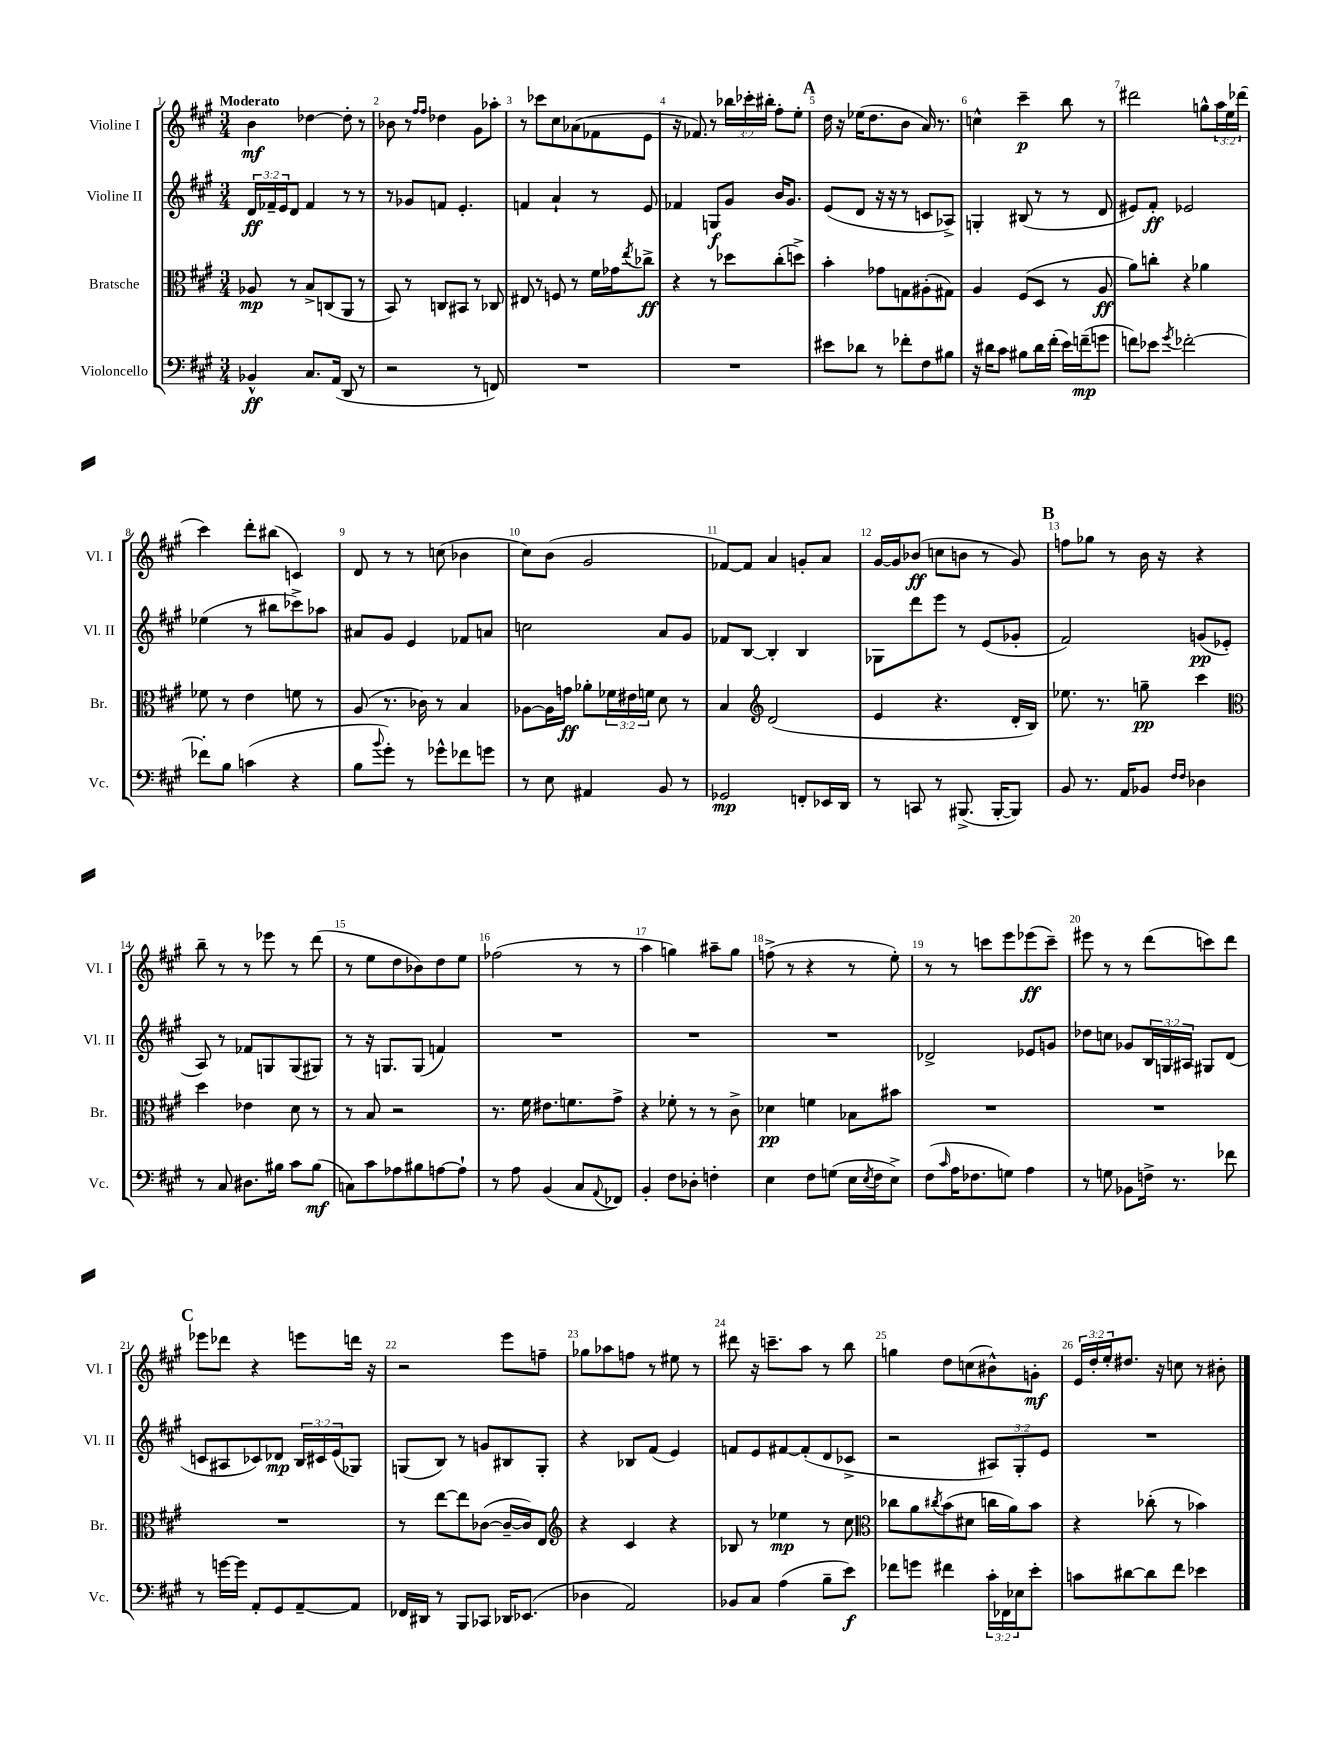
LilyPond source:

<<
\new StaffGroup <<
\new Staff = "s0" \with { instrumentName = "Violine I" shortInstrumentName = "Vl. I" } {
    \clef treble \key a \major \numericTimeSignature \time 3/4 \override Staff.TupletNumber.text = #tuplet-number::calc-fraction-text \tempo "Moderato"
    b'4\mf des''4~ des''8-. r8 |
    bes'8 r8 \grace { fis''16 fis''16 } des''4 gis'8 aes''8-. |
    r8 ces'''8 cis''8 aes'8( fes'8 e'8 |
    r16 fes'8.) r8 \tuplet 3/2 { bes''16 ces'''16-. bis''16-. } fis''8-. e''8-. |
    \mark \markup { \bold "A" } d''16 r16 ees''16( d''8. b'8 a'16) r8. |
    c''4-^ cis'''4--\p b''8 r8 |
    dis'''2 g''8-^ \tuplet 3/2 { a''16 e''16 des'''16( } |
    cis'''4) d'''8-. bis''8( c'4) |
    d'8 r8 r8 c''8( bes'4 |
    cis''8) b'8( gis'2 |
    fes'8~) fes'8 a'4 g'8-. a'8 |
    gis'16~ gis'16 bes'8\ff( c''8 b'8 r8 gis'8) |
    \mark \markup { \bold "B" } f''8 ges''8 r8 b'16 r16 r4 |
    b''8-- r8 r8 ees'''8 r8 d'''8( |
    r8 e''8 d''8 bes'8) d''8 e''8 |
    fes''2( r8 r8 |
    a''4 g''4) ais''8-- g''8 |
    f''8->( r8 r4 r8 e''8-.) |
    r8 r8 c'''8 e'''8 ees'''8\ff( c'''8--) |
    eis'''8 r8 r8 d'''8( c'''8) d'''8 |
    \mark \markup { \bold "C" } ees'''8 des'''8 r4 e'''8 d'''16 r16 |
    r2 e'''8 f''8-- |
    ges''8 aes''8 f''8 r8 eis''8 r8 |
    dis'''8 r16 c'''8.-- a''8 r8 b''8 |
    g''4 d''8 c''8( bis'8-^) g'8-.\mf |
    \tuplet 3/2 { e'16 d''16-. e''16-. } dis''8. r16 c''8 r8 bis'8-. \bar "|." |
}
\new Staff = "s1" \with { instrumentName = "Violine II" shortInstrumentName = "Vl. II" } {
    \clef treble \key a \major \numericTimeSignature \time 3/4 \override Staff.TupletNumber.text = #tuplet-number::calc-fraction-text
    \tuplet 3/2 { d'16\ff fes'16-- e'16 } d'8 fes'4 r8 r8 |
    r8 ges'8 f'8 e'4.-. |
    f'4 a'4-! r8 e'8 |
    fes'4 g8\f gis'8 b'16 gis'8. |
    \mark \markup { \bold "A" } e'8( d'8 r16 r16 r8 c'8 aes8->) |
    g4-. bis8( r8 r8 d'8 |
    eis'8) fis'8-.\ff ees'2 |
    ees''4( r8 bis''8 ces'''8->) aes''8 |
    ais'8 gis'8 e'4 fes'8 a'8 |
    c''2 a'8 gis'8 |
    fes'8 b8~ b4-. b4 |
    ges8 d'''8 e'''8 r8 e'8( ges'8-. |
    \mark \markup { \bold "B" } fis'2) g'8\pp( ees'8-. |
    a8) r8 fes'8 g8 g8( gis8) |
    r8 r16 g8. g8( f'4) |
    R2. |
    R2. |
    R2. |
    des'2-> ees'8 g'8 |
    des''8 c''8 ges'8 \tuplet 3/2 { b16 g16 ais16 } gis8 d'8( |
    \mark \markup { \bold "C" } c'8 ais8 ces'8) des'8\mp \tuplet 3/2 { b16 cis'16 e'16( } ges8) |
    g8( b8) r8 g'8 bis8 g8-. |
    r4 bes8 fis'8( e'4) |
    f'8 e'8 fis'8~ fis'8-.( d'8 ces'8-> |
    r2 \tuplet 3/2 { ais8) gis8-. e'8 } |
    R2. \bar "|." |
}
\new Staff = "s2" \with { instrumentName = "Bratsche" shortInstrumentName = "Br." } {
    \clef alto \key a \major \numericTimeSignature \time 3/4 \override Staff.TupletNumber.text = #tuplet-number::calc-fraction-text
    aes8\mp r8 b8-> c8( a,8 r8 |
    b,8) r8 c8 bis,8 r8 ces8 |
    eis8 r8 f8 r8 fis'16 ges'16 \acciaccatura { e''8 } ces''8->\ff |
    r4 r8 des''8 cis''8-.( d''8->) |
    \mark \markup { \bold "A" } b'4-. ges'8 g8 ais8-.( gis8) |
    a4 fis8( d8 r8 a8\ff |
    a'8) c''8-. r4 aes'4 |
    fes'8 r8 e'4 f'8 r8 |
    a8( r8. ces'16) r8 b4 |
    aes8~ aes16 g'16\ff aes'8-. \tuplet 3/2 { fes'16 eis'16 f'16 } d'8 r8 |
    b4 \clef treble d'2( |
    e'4 r4. d'16-. b16) |
    \mark \markup { \bold "B" } ees''8. r8. g''8--\pp cis'''4 |
    \clef alto d''4 ees'4 d'8 r8 |
    r8 b8 r2 |
    r8. fis'16 eis'8. f'8. gis'8-> |
    r4 fes'8-. r8 r8 cis'8-> |
    des'4\pp f'4 bes8 bis'8 |
    R2. |
    R2. |
    \mark \markup { \bold "C" } R2. |
    r8 e''8~ e''8 ces'8~( ces'16~-- ces'16) e8 |
    \clef treble r4 cis'4 r4 |
    bes8 r8 ees''4\mp r8 cis''8 |
    \clef alto ces''8 a'8 \acciaccatura { cis''8 } b'8( dis'8 c''16 a'16) b'8 |
    r4 ces''8-.( r8 bes'4) \bar "|." |
}
\new Staff = "s3" \with { instrumentName = "Violoncello" shortInstrumentName = "Vc." } {
    \clef bass \key a \major \numericTimeSignature \time 3/4 \override Staff.TupletNumber.text = #tuplet-number::calc-fraction-text
    bes,4-^\ff cis8. a,16( d,8 r8 |
    r2 r8 f,8) |
    R2. |
    R2. |
    \mark \markup { \bold "A" } eis'8 des'8 r8 fes'8-. fis8 bis8 |
    r16 dis'16 cis'8 bis8 dis'16 fis'16-.( e'16) f'16--\mp( g'8 |
    f'8) ees'8 \acciaccatura { gis'8 } fes'2~-. |
    fes'8-. b8 c'4( r4 |
    b8 \appoggiatura { b'8 } gis'8-.) r8 ges'8-^ fes'8 g'8 |
    r8 e8 ais,4 b,8 r8 |
    ges,2\mp f,8-. ees,16 d,16 |
    r8 c,8 r8 bis,,8.->( bis,,16~-. bis,,8) |
    \mark \markup { \bold "B" } b,8 r8. a,16 bes,8 \grace { fis16 fis16 } des4 |
    r8 cis8 dis8. bis16 cis'8 bis8\mf( |
    c8) cis'8 aes8 bis8 a8~ a8-! |
    r8 a8 b,4( cis8 \appoggiatura { a,8 } fes,8) |
    b,4-. fis8 des8-. f4-. |
    e4 fis8 g8( e16 \acciaccatura { e8 } fis16 e8->) |
    fis8( \grace { cis'16 } a16 fes8. g8) a4 |
    r8 g8 bes,8 f16-> r8. fes'8 |
    \mark \markup { \bold "C" } r8 g'16~ g'16 a,8-. gis,8 a,8~-- a,8 |
    fes,16 dis,16 r8 b,,8 ces,8 des,16 ees,8.( |
    des4 a,2) |
    bes,8 cis8 a4( b8-- e'8\f) |
    fes'8 g'8 fis'4 \tuplet 3/2 { cis'16-. fes,16 ees16 } e'8-. |
    c'8 dis'8~ dis'8 fis'8 ees'4 \bar "|." |
}
>>
>>
\layout { \context { \Score \override BarNumber.break-visibility = ##(#f #t #t) barNumberVisibility = #all-bar-numbers-visible } }
